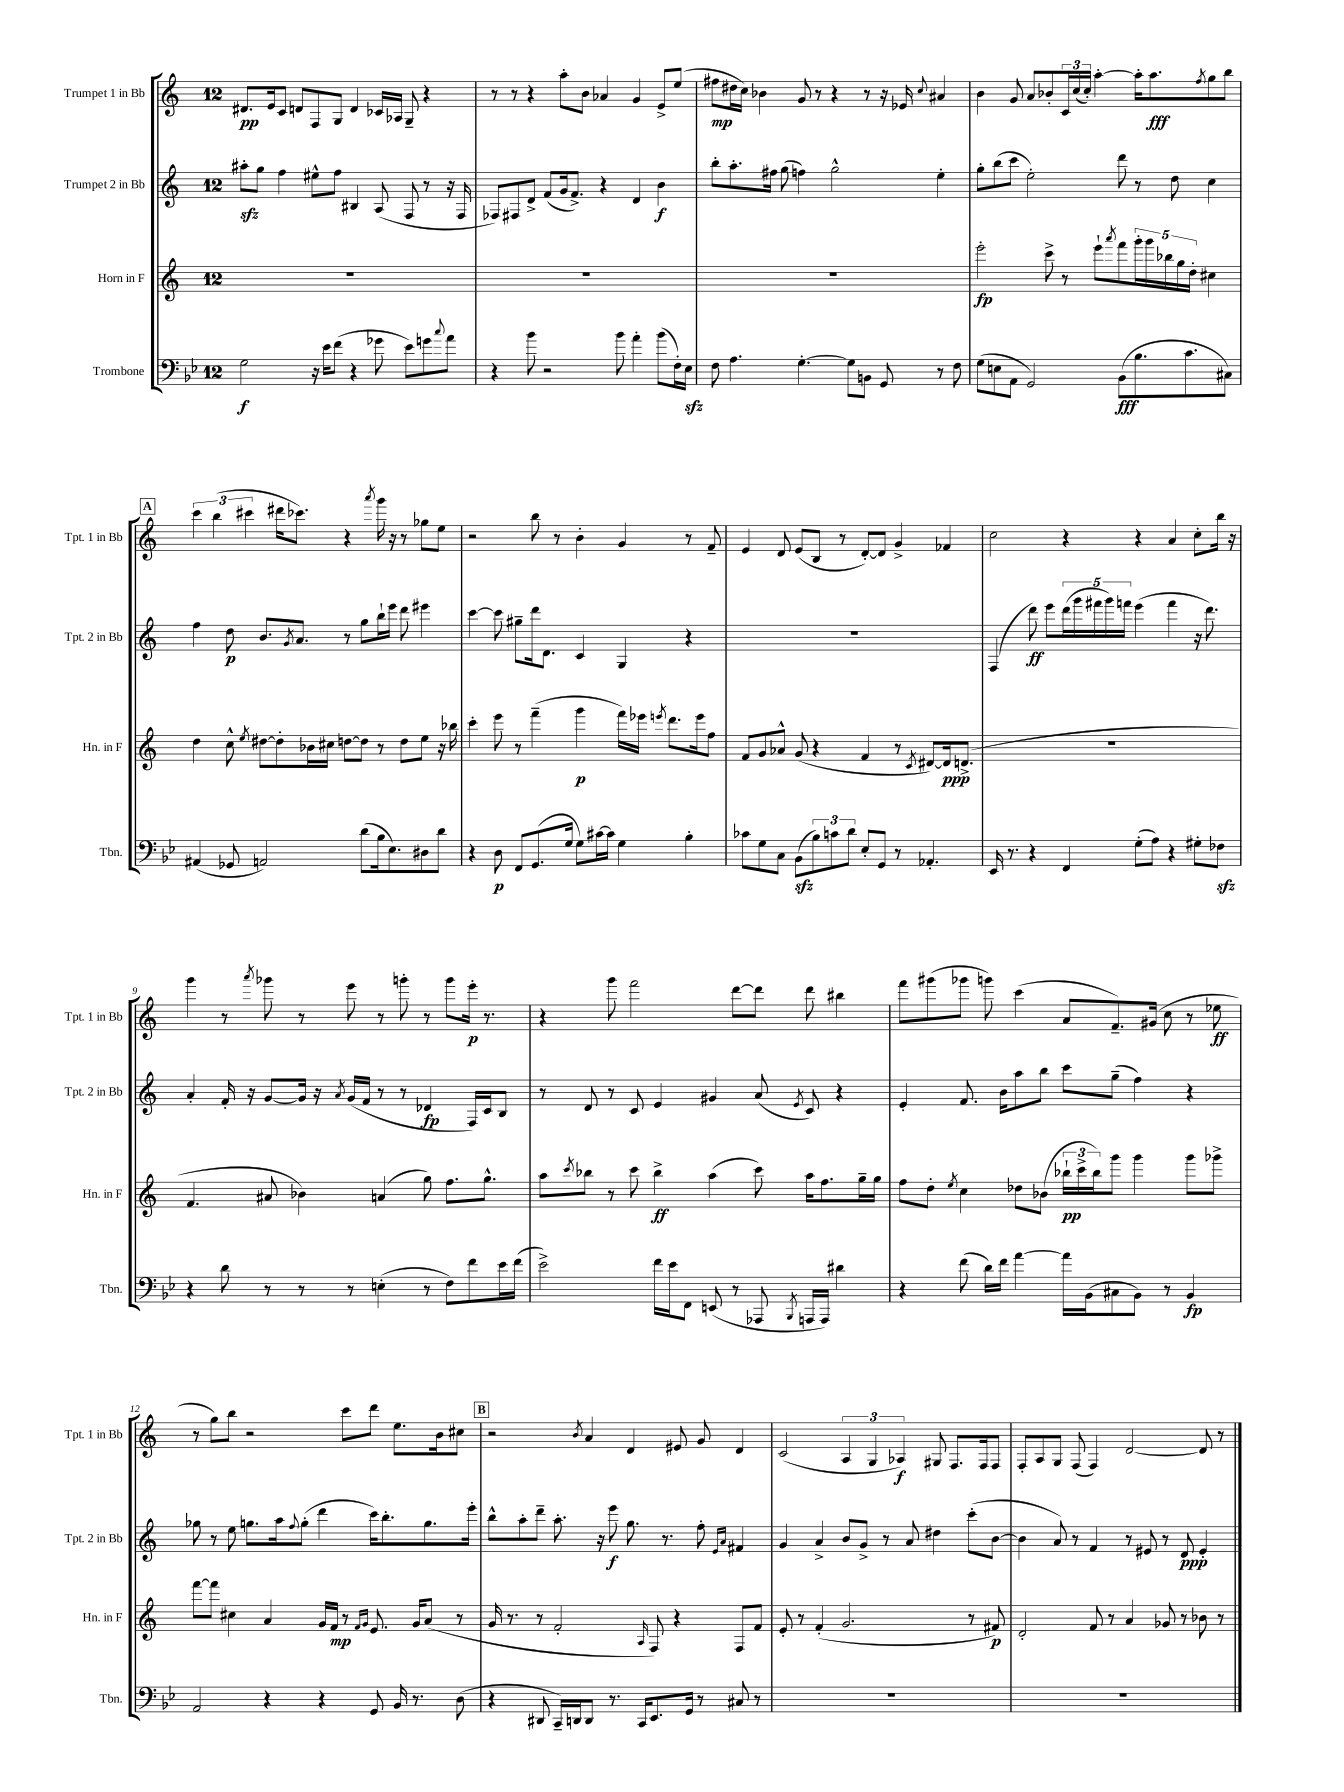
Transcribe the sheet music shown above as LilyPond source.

<<
\new StaffGroup <<
\new Staff = "s0" \with { instrumentName = "Trumpet 1 in Bb" shortInstrumentName = "Tpt. 1 in Bb" } {
    \clef treble \key c \major \once \override Staff.TimeSignature.style = #'single-digit \time 12/8
    dis'8.\pp e'16 c'8 d'8 f8 g8 d'4 ces'16 aes16 g8-- r4 |
    r8 r8 r4 a''8-. b'8 aes'4 g'4 e'8-> e''8( |
    fis''8\mp dis''16 c''16) bes'4 g'8 r8 r4 r8 r16 ees'16 \appoggiatura { c''8 } ais'4 |
    b'4 g'8 a'8 bes'8-. \tuplet 3/2 { c'16 c''16( c''16-.) } a''4~-. a''16-. a''8.\fff \acciaccatura { f''8 } g''8 b''8 |
    \mark \markup { \box "A" } \tuplet 3/2 { c'''4 b''4( cis'''4 } dis'''16 ces'''8.) r4 \acciaccatura { a'''8 } g'''16 r16 r8 ges''8 e''8 |
    r2 b''8 r8 b'4-. g'4 r8 f'8-- |
    e'4 d'8 e'8( b8 r8 d'8~-.) d'8 g'4-> fes'4 |
    c''2 r4 r4 a'4 c''8-. b''16 r16 |
    g'''4 r8 \acciaccatura { a'''8 } ges'''8 r8 e'''8 r8 g'''8-. r8 g'''8 e'''16-.\p r8. |
    r4 g'''8 f'''2 d'''8~ d'''8 d'''8 bis''4 |
    f'''8 gis'''8( ges'''8 g'''8) c'''4( a'8 f'8.--) gis'16( c''8 r8 ees''8\ff |
    r8 g''8) b''8 r2 c'''8 d'''8 e''8. b'16 cis''8 |
    \mark \markup { \box "B" } r2 \acciaccatura { b'8 } a'4 d'4 eis'8 g'8 d'4 |
    c'2( \tuplet 3/2 { a4 g4 aes4\f) } gis8 f8. f16 f8 |
    f8-. a8 g8 f8( f4) d'2~ d'8 r8 \bar "|." |
}
\new Staff = "s1" \with { instrumentName = "Trumpet 2 in Bb" shortInstrumentName = "Tpt. 2 in Bb" } {
    \clef treble \key c \major \once \override Staff.TimeSignature.style = #'single-digit \time 12/8
    ais''8-.\sfz g''8 f''4 eis''8-^ f''8 bis4 a8( f8 r8 r16 f16 |
    fes8) fis8 d'8-> f'8( g'16 f'8.->) r4 d'4 b'4\f |
    b''8-. a''8.-. fis''16 g''8( f''4) g''2-^ e''4-. |
    g''8-. b''8( c'''8 e''2-.) d'''8 r8 d''8 c''4 |
    \mark \markup { \box "A" } f''4 d''8\p b'8. \acciaccatura { g'8 } a'8. r8 g''8 b''16-! e'''16 d'''8 eis'''4 |
    c'''4~ c'''8 gis''8-- d'''16 d'8. c'4 g4 r4 |
    R1. |
    f4( d'''8\ff) e'''8 \tuplet 5/4 { d'''16( g'''16 fis'''16 g'''16) f'''16 } e'''4( f'''4 r16 d'''8.) |
    a'4-. f'16-. r16 g'8~ g'16 r16 \acciaccatura { a'8 } g'16( f'16 r8 r8 des'4\fp f16) c'16 b8 |
    r8 d'8 r8 c'8 e'4 gis'4 a'8( \acciaccatura { e'8 } c'8) r4 |
    e'4-. f'8. b'16 a''8 b''8 c'''8 g''8--( f''4) r4 |
    ges''8 r8 e''8 g''8. a''16 \appoggiatura { f''8 } g''8-.( d'''4 c'''16) b''8.-. g''8. e'''16-. |
    \mark \markup { \box "B" } b''8-^ a''8-. d'''8-- a''8.-. r16 e'''8\f g''8. r8. f''8-. \grace { e'16 a'16 } fis'4 |
    g'4 a'4-> b'8 g'8-> r8 a'8 dis''4 c'''8-.( b'8~ |
    b'4 a'8) r8 f'4 r8 eis'8 r8 d'8\ppp eis'4-. \bar "|." |
}
\new Staff = "s2" \with { instrumentName = "Horn in F" shortInstrumentName = "Hn. in F" } {
    \clef treble \key c \major \once \override Staff.TimeSignature.style = #'single-digit \time 12/8
    R1. |
    R1. |
    R1. |
    e'''2-.\fp c'''8-> r8 e'''8-! \acciaccatura { a'''8 } f'''8 \tuplet 5/4 { g'''16-. g'''16 bes''16 g''16 d''16-. } cis''4 |
    \mark \markup { \box "A" } d''4 c''8-^ \acciaccatura { e''8 } dis''8~ dis''8-. bes'16 cis''16 d''8~ d''8 r8 d''8 e''8 r16 bes''16 |
    c'''4-. e'''8 r8 f'''4--( g'''4\p f'''16) ees'''16 \acciaccatura { e'''8 } d'''8. e'''16 f''8 |
    f'8 g'8 aes'8-^ g'8( r4 f'4 r8 \acciaccatura { c'8 } dis'8~) dis'16\ppp d'8.->( |
    R1. |
    f'4. ais'8 bes'4) a'4( g''8) f''8. g''8.-^ |
    a''8 \acciaccatura { c'''8 } bes''8 r8 c'''8 bes''4->\ff a''4( c'''8) a''16 f''8. g''16-- g''16 |
    f''8 d''8-. \acciaccatura { e''8 } c''4 des''8 bes'8( \tuplet 3/2 { bes''16-!\pp c'''16-> bes''16) } g'''8 g'''4 g'''8 ges'''8-> |
    f'''8~ f'''8 cis''4 a'4 g'16 f'16\mp r8 \grace { f'16 g'16 } e'8. g'16 a'8( r8 |
    \mark \markup { \box "B" } g'16 r8. r8 f'2-. \grace { a16 } f8) r4 f8 f'8 |
    e'8-. r8 f'4-.( g'2. r8 fis'8\p) |
    d'2-. f'8 r8 a'4 ges'8 r8 bes'8 r8 \bar "|." |
}
\new Staff = "s3" \with { instrumentName = "Trombone" shortInstrumentName = "Tbn." } {
    \clef bass \key bes \major \once \override Staff.TimeSignature.style = #'single-digit \time 12/8
    g2\f r16 ees'16 f'8( r4 ges'8 ees'8) g'8 \appoggiatura { c''8 } a'8 |
    r4 bes'8 r2 bes'8 a'4-. bes'8( f16-.) ees16\sfz |
    f8 a4. g4.~-. g8 b,8 g,8 r8 f8 |
    g8( e8 a,8 g,2) bes,8\fff( bes8. c'8. cis8) |
    \mark \markup { \box "A" } ais,4( ges,8 a,2) d'8( bes16 ees8.) dis8 d'8 |
    r4 d8\p f,8 g,8.( g16 g8) cis'16~ cis'16 g4 bes4-. |
    ces'8 g8 c8 bes,8\sfz( \tuplet 3/2 { bes8) c'8 d'8 } ees8-. g,8 r8 aes,4.-. |
    ees,16 r8. r4 f,4 g8-.( a8) r4 gis8-. fes8\sfz |
    r4 d'8 r8 r8 r8 e4-.( r8 f8) f'8 ees'16 f'16( |
    ees'2->) f'16 ees'16 f,8 e,8( r8 aes,,8 \acciaccatura { bes,,8 } a,,16 a,,16) dis'4 |
    r4 f'8( d'16) f'16 a'4~ a'16 bes,16( cis8 bes,8) r8 bes,4\fp |
    a,2 r4 r4 g,8 bes,16 r8. d8( |
    \mark \markup { \box "B" } r4 dis,8 c,16--) d,16 d,8 r8. c,16 ees,8. g,16 r8 cis8 r8 |
    R1. |
    R1. \bar "|." |
}
>>
>>
